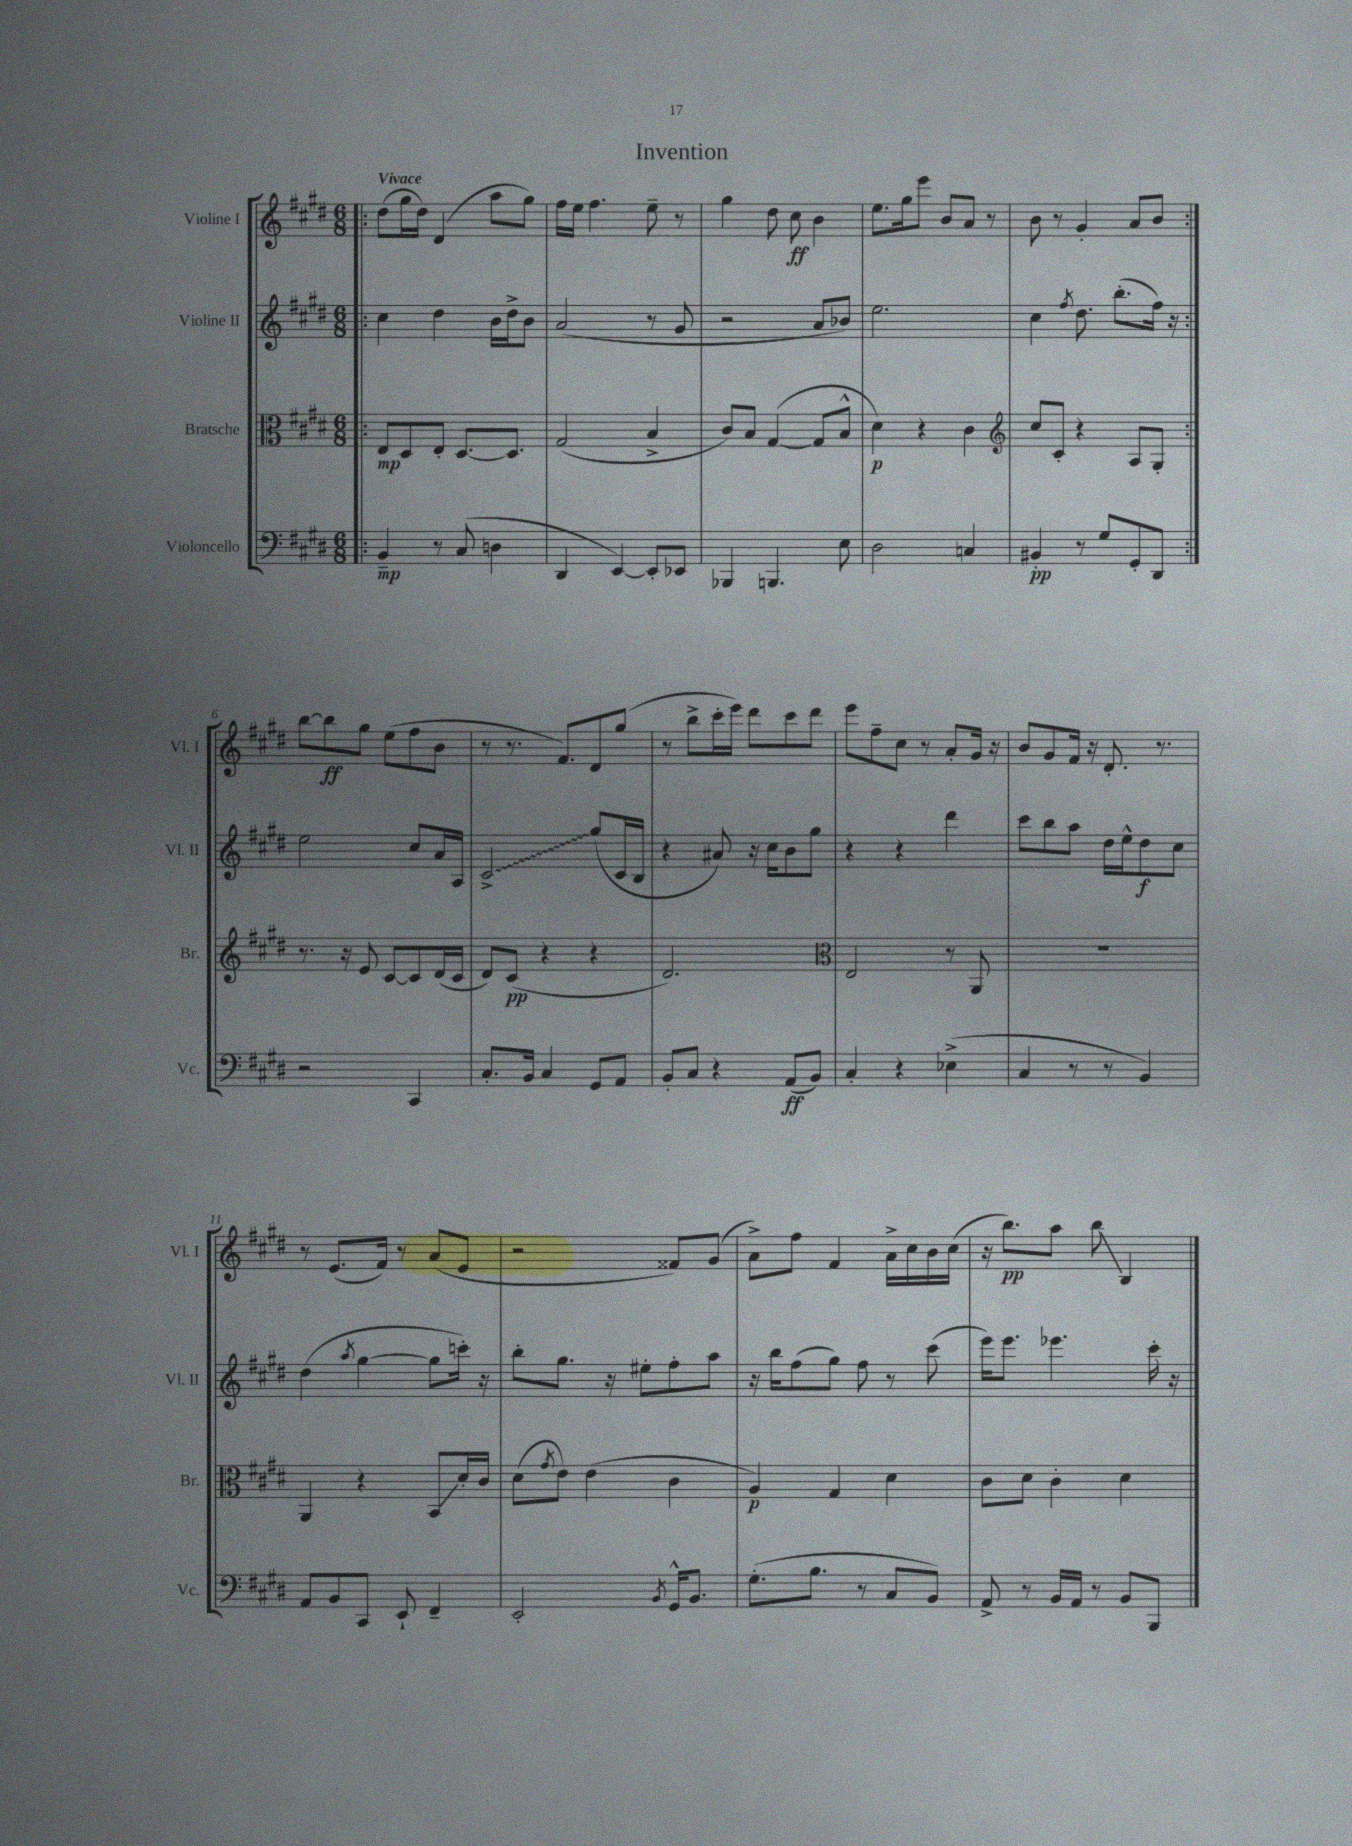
\header { title = "Invention" }
<<
\new StaffGroup <<
\new Staff = "s0" \with { instrumentName = "Violine I" shortInstrumentName = "Vl. I" } {
    \clef treble \key e \major \numericTimeSignature \time 6/8 \tempo "Vivace"
    \repeat volta 2 { \bar ".|:" dis''8( gis''16 dis''16) dis'4( a''8 gis''8) |
    fis''16 e''16 fis''4. e''8-- r8 |
    gis''4 dis''8 cis''8\ff b'4 |
    e''8. gis''16 e'''8 b'8 a'8 r8 |
    b'8 r8 gis'4-. a'8 b'8 | }
    b''8~ b''8\ff gis''8 e''8( fis''8 b'8 |
    r8 r8. fis'8.) dis'8 gis''8( |
    r8 b''8-> cis'''16-. e'''16) dis'''8 cis'''8 dis'''8 |
    e'''8 fis''8-- cis''8 r8 a'8-. gis'16 r16 |
    b'8 gis'8 fis'16 r16 dis'8.-. r8. |
    r8 e'8.( fis'16) r8 a'8( e'8 |
    r2 fisis'8) gis'8( |
    a'8->) fis''8 fis'4 a'16-> cis''16 b'16 cis''16( |
    r16 b''8.\pp) a''8 b''8\glissando b4 \bar "|." |
}
\new Staff = "s1" \with { instrumentName = "Violine II" shortInstrumentName = "Vl. II" } {
    \clef treble \key e \major \numericTimeSignature \time 6/8
    \repeat volta 2 { \bar ".|:" cis''4 dis''4 b'16 dis''16-> b'8 |
    a'2( r8 gis'8 |
    r2 a'8 bes'8) |
    e''2. |
    cis''4 \acciaccatura { fis''8 } dis''8. b''8.-.( fis''16) r16 | }
    e''2 cis''8 a'16 a16 |
    \once \override Glissando.style = #'zigzag cis'2->\glissando gis''8( cis'16 b16 |
    r4 ais'8) r16 cis''16 b'8 gis''8 |
    r4 r4 dis'''4 |
    cis'''8 b''8 a''8 dis''16 e''16-^ dis''8\f cis''8 |
    dis''4( \acciaccatura { a''8 } gis''4~ gis''8 c'''16-.) r16 |
    b''8-. gis''8. r16 eis''8-. fis''8-. a''8 |
    r16 b''16 fis''8( gis''8) fis''8 r8 cis'''8( |
    e'''16) e'''8. ees'''4. cis'''16-. r16 \bar "|." |
}
\new Staff = "s2" \with { instrumentName = "Bratsche" shortInstrumentName = "Br." } {
    \clef alto \key e \major \numericTimeSignature \time 6/8
    \repeat volta 2 { \bar ".|:" e8\mp dis8 e8-. dis8.~ dis8. |
    gis2( b4-> |
    cis'8) b8 gis4~( gis8 b8-^ |
    dis'4\p) r4 cis'4 |
    \clef treble cis''8 cis'8-. r4 a8 gis8-. | }
    r8. r16 e'8 cis'8~ cis'8 dis'16( cis'16 |
    dis'8) cis'8\pp( r4 r4 |
    dis'2.) |
    \clef alto e2 r8 a,8 |
    R2. |
    a,4 r4 b,8\glissando dis'16-. cis'16 |
    dis'8( \acciaccatura { gis'8 } e'8) e'4( cis'4 |
    a4\p) gis4 dis'4 |
    cis'8 dis'8 cis'4-. dis'4 \bar "|." |
}
\new Staff = "s3" \with { instrumentName = "Violoncello" shortInstrumentName = "Vc." } {
    \clef bass \key e \major \numericTimeSignature \time 6/8
    \repeat volta 2 { \bar ".|:" b,4--\mp r8 cis8( d4 |
    dis,4 e,4~) e,8-. ees,8 |
    bes,,4 b,,4. e8 |
    dis2 c4 |
    bis,4-.\pp r8 gis8 gis,8-. dis,8 | }
    r2 cis,4 |
    cis8.-. b,16 cis4 gis,8 a,8 |
    b,8-. cis8 r4 a,8\ff( b,8) |
    cis4-. r4 ees4->( |
    cis4 r8 r8 b,4) |
    a,8 b,8 cis,8 e,8-! fis,4-- |
    e,2-. \acciaccatura { b,8 } gis,16-^ b,8. |
    gis8.-.( b8. r8 cis8 b,8) |
    a,8-> r8 b,16 a,16 r8 b,8 b,,8 \bar "|." |
}
>>
>>
